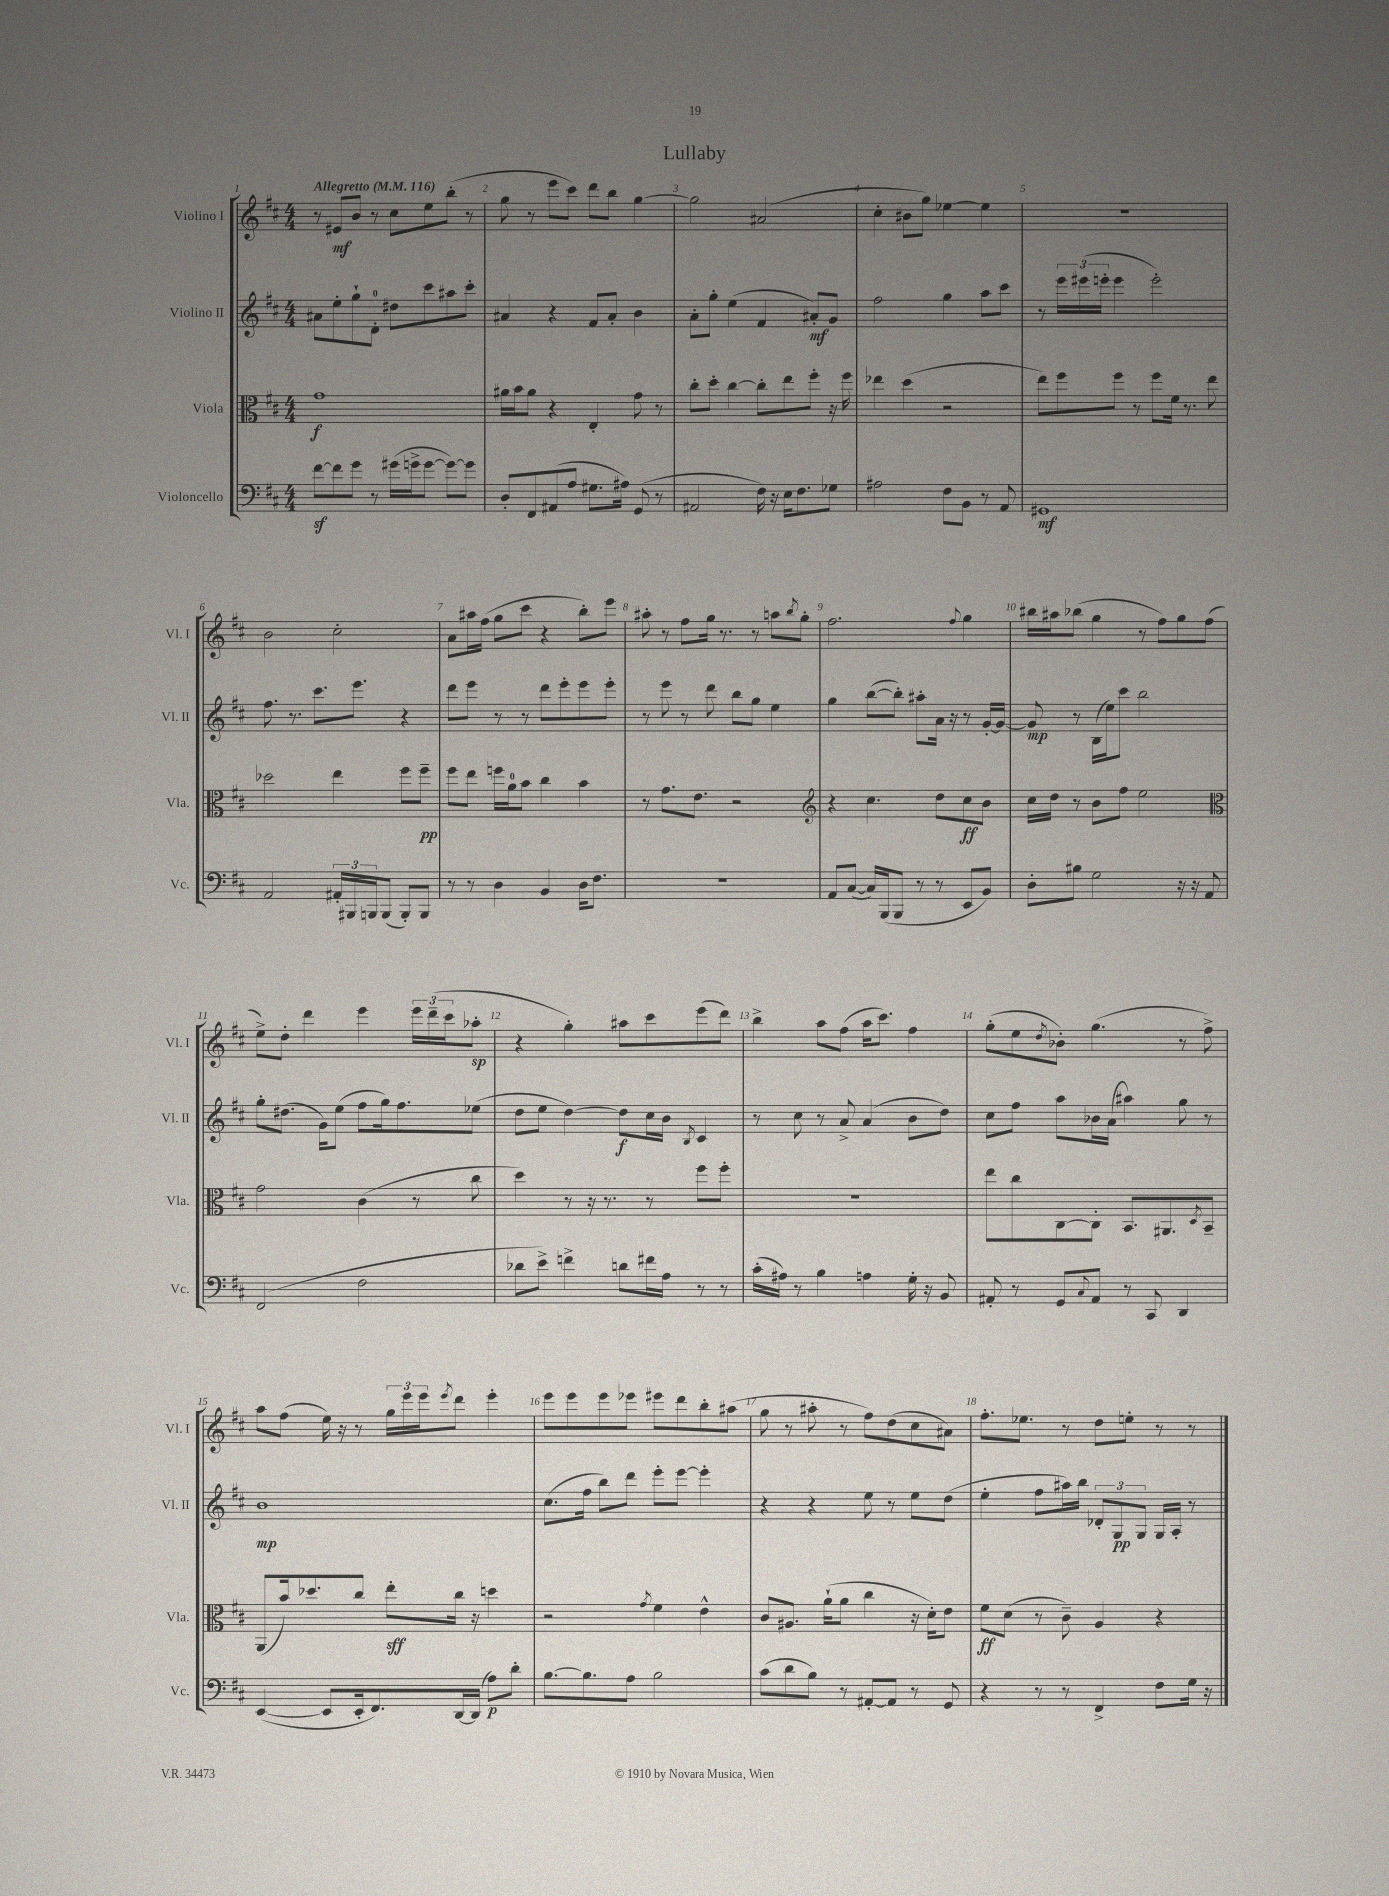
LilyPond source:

\header { title = "Lullaby" }
<<
\new StaffGroup <<
\new Staff = "s0" \with { instrumentName = "Violino I" shortInstrumentName = "Vl. I" } {
    \clef treble \key d \major \numericTimeSignature \time 4/4 \tempo "Allegretto" 4 = 116
    r8 eis'8\mf b'8 r8 cis''8 e''8 b''8-.( r8 |
    g''8 r8 e'''8 cis'''8) d'''8 b''8 g''4~ |
    g''2 ais'2( |
    cis''4-. bis'8 g''8) ees''4~ ees''4 |
    r1 |
    b'2 cis''2-. |
    a'8 ais''16 fis''16( g''8 cis'''8 r4 b''8-.) e'''8 |
    ais''8-. r8 fis''8 g''16 r8. r8 a''8 \acciaccatura { b''8 } g''8-. |
    fis''2. \appoggiatura { fis''8 } g''4 |
    bis''16 ais''16 bes''8( g''4 r8 fis''8) g''8 fis''8( |
    e''8->) d''8-. d'''4 e'''4 \tuplet 3/2 { e'''16 d'''16--( cis'''16 } aes''8-.\sp |
    r4 g''4-.) ais''8 cis'''8 e'''8( d'''8) |
    b''4-> a''8 fis''8( a''16 cis'''8.) fis''4 |
    g''8-.( e''8 \acciaccatura { d''8 } bes'8-.) g''4.( r8 fis''8->) |
    a''8 fis''8( e''16) r16 r8 \tuplet 3/2 { g''16 e'''16 e'''16 } \acciaccatura { e'''8 } d'''8 e'''4-. |
    e'''8 e'''8 e'''8 ees'''8 eis'''8 d'''8 b''8-. ais''8( |
    g''8 r8 ais''8-. r8 fis''8) d''8( cis''8 ais'8) |
    fis''8.-. ees''8. r8 d''8 e''8-. r8 r8 \bar "|." |
}
\new Staff = "s1" \with { instrumentName = "Violino II" shortInstrumentName = "Vl. II" } {
    \clef treble \key d \major \numericTimeSignature \time 4/4
    ais'8 e''8-. g''8-! d'8-0-. dis''8 cis'''8 ais''8 cis'''8-. |
    ais'4 r4 fis'8 ais'8-. b'4 |
    a'8-. g''8-. e''4( fis'4 ais'8-.\mf) g'8 |
    fis''2 g''4 a''8 cis'''8 |
    r8 \tuplet 3/2 { e'''16 eis'''16( e'''16-. } e'''4 e'''2-.) |
    fis''8. r8. cis'''8. e'''8. r4 |
    d'''8 e'''8 r8 r8 d'''8 e'''8-. e'''8 e'''8-. |
    r8 e'''8 r8 d'''8 b''8 g''8 e''4 |
    g''4 b''8~( b''8-.) ais''8-. a'16 r16 r8 g'16~-. g'16~ |
    g'8\mp r8 b16( e''16) cis'''8 b''2 |
    g''8-. dis''8.( g'16) e''8( fis''8 g''16) fis''8. ees''8( |
    d''8 e''8 d''4~) d''8\f cis''16 b'16 \acciaccatura { b8 } cis'4 |
    r8 cis''8 r8 a'8-> a'4( b'8 d''8) |
    cis''8 fis''8 a''8 bes'16 a'16( ais''4) g''8 r8 |
    b'1\mp |
    cis''8.( fis''16 b''8) d'''8 e'''8-. e'''8~ e'''4-. |
    r4 r4 e''8 r8 e''8 d''8( |
    e''4-. fis''8 ais''16) b''16 \tuplet 3/2 { des'8-. g8\pp g8 } g16 a16-. r8 \bar "|." |
}
\new Staff = "s2" \with { instrumentName = "Viola" shortInstrumentName = "Vla." } {
    \clef alto \key d \major \numericTimeSignature \time 4/4
    g'1\f |
    ais'16 b'16 ais'8 r4 e4-. g'8 r8 |
    cis''8-. d''8-. cis''4~ cis''8-. e''8 fis''8-. r16 fis''16 |
    ees''4 d''4( r2 |
    e''8) fis''8 fis''8 r8 fis''8 fis'16 r8. e''8 |
    des''2 e''4 fis''8 fis''8--\pp |
    fis''8 e''8 f''16 a'16-0 b'8 cis''4 b'4 |
    r8 g'8. e'8. r2 |
    \clef treble r4 cis''4. d''8 cis''8\ff b'8 |
    cis''16 d''16 r8 b'8 fis''8 e''2 |
    \clef alto g'2 cis'4( r8 cis''8 |
    d''4) r8 r16 r8. r8 fis''8 fis''8-. |
    R1 |
    e''8 cis''8 cis8~ cis8-. b,8. ais,8. \acciaccatura { d8 } b,8-- |
    a,8( b'16) des''8. cis''8 e''8-.\sff cis''16 r16 d''4 |
    r2 \acciaccatura { g'8 } fis'4 e'4-^ |
    cis'8 ais8. a'16-!( a'8 cis''4 r16 d'16-.) e'8 |
    fis'8\ff d'8( r8 cis'8--) a4 r4 \bar "|." |
}
\new Staff = "s3" \with { instrumentName = "Violoncello" shortInstrumentName = "Vc." } {
    \clef bass \key d \major \numericTimeSignature \time 4/4
    fis'8~\sf fis'8 g'8 r8 gis'16( g'16-> g'8~ g'8~) g'8 |
    d8-. fis,8 ais,8( a8 gis8. ais16) g,8( r8 |
    ais,2 fis16) r16 e16 fis8. ges8 |
    ais2 fis8 b,8 r8 a,8 |
    gis,1\mf |
    a,2 \tuplet 3/2 { ais,16-. bis,,16 b,,16 } b,,8( b,,8-.) b,,8 |
    r8 r8 d4 b,4 d16 fis8. |
    R1 |
    a,8 cis8~( cis16) b,,16( b,,8 r8 r8 e,8 b,8) |
    d8-. bis8 g2 r16 r16 a,8 |
    fis,2( fis2 |
    des'8 e'8->) f'4-> d'8 fis'16 a16 r8 r8 |
    cis'16-.( ais16) r8 b4 a4 g16-. r16 b,8 |
    ais,8-. r8 g,8 \appoggiatura { cis8 } ais,8 r8 cis,8 d,4 |
    e,4~( e,8 e,16-. fis,8.) d,16~ d,16( a8\p) d'8-. |
    b8.~ b8. a8 b2 |
    cis'8( d'8 b8) r8 ais,8~-. ais,8 r8 g,8 |
    r4 r8 r8 fis,4-> fis8 g16 r16 \bar "|." |
}
>>
>>
\layout { \context { \Score \override BarNumber.break-visibility = ##(#f #t #t) barNumberVisibility = #all-bar-numbers-visible } }
